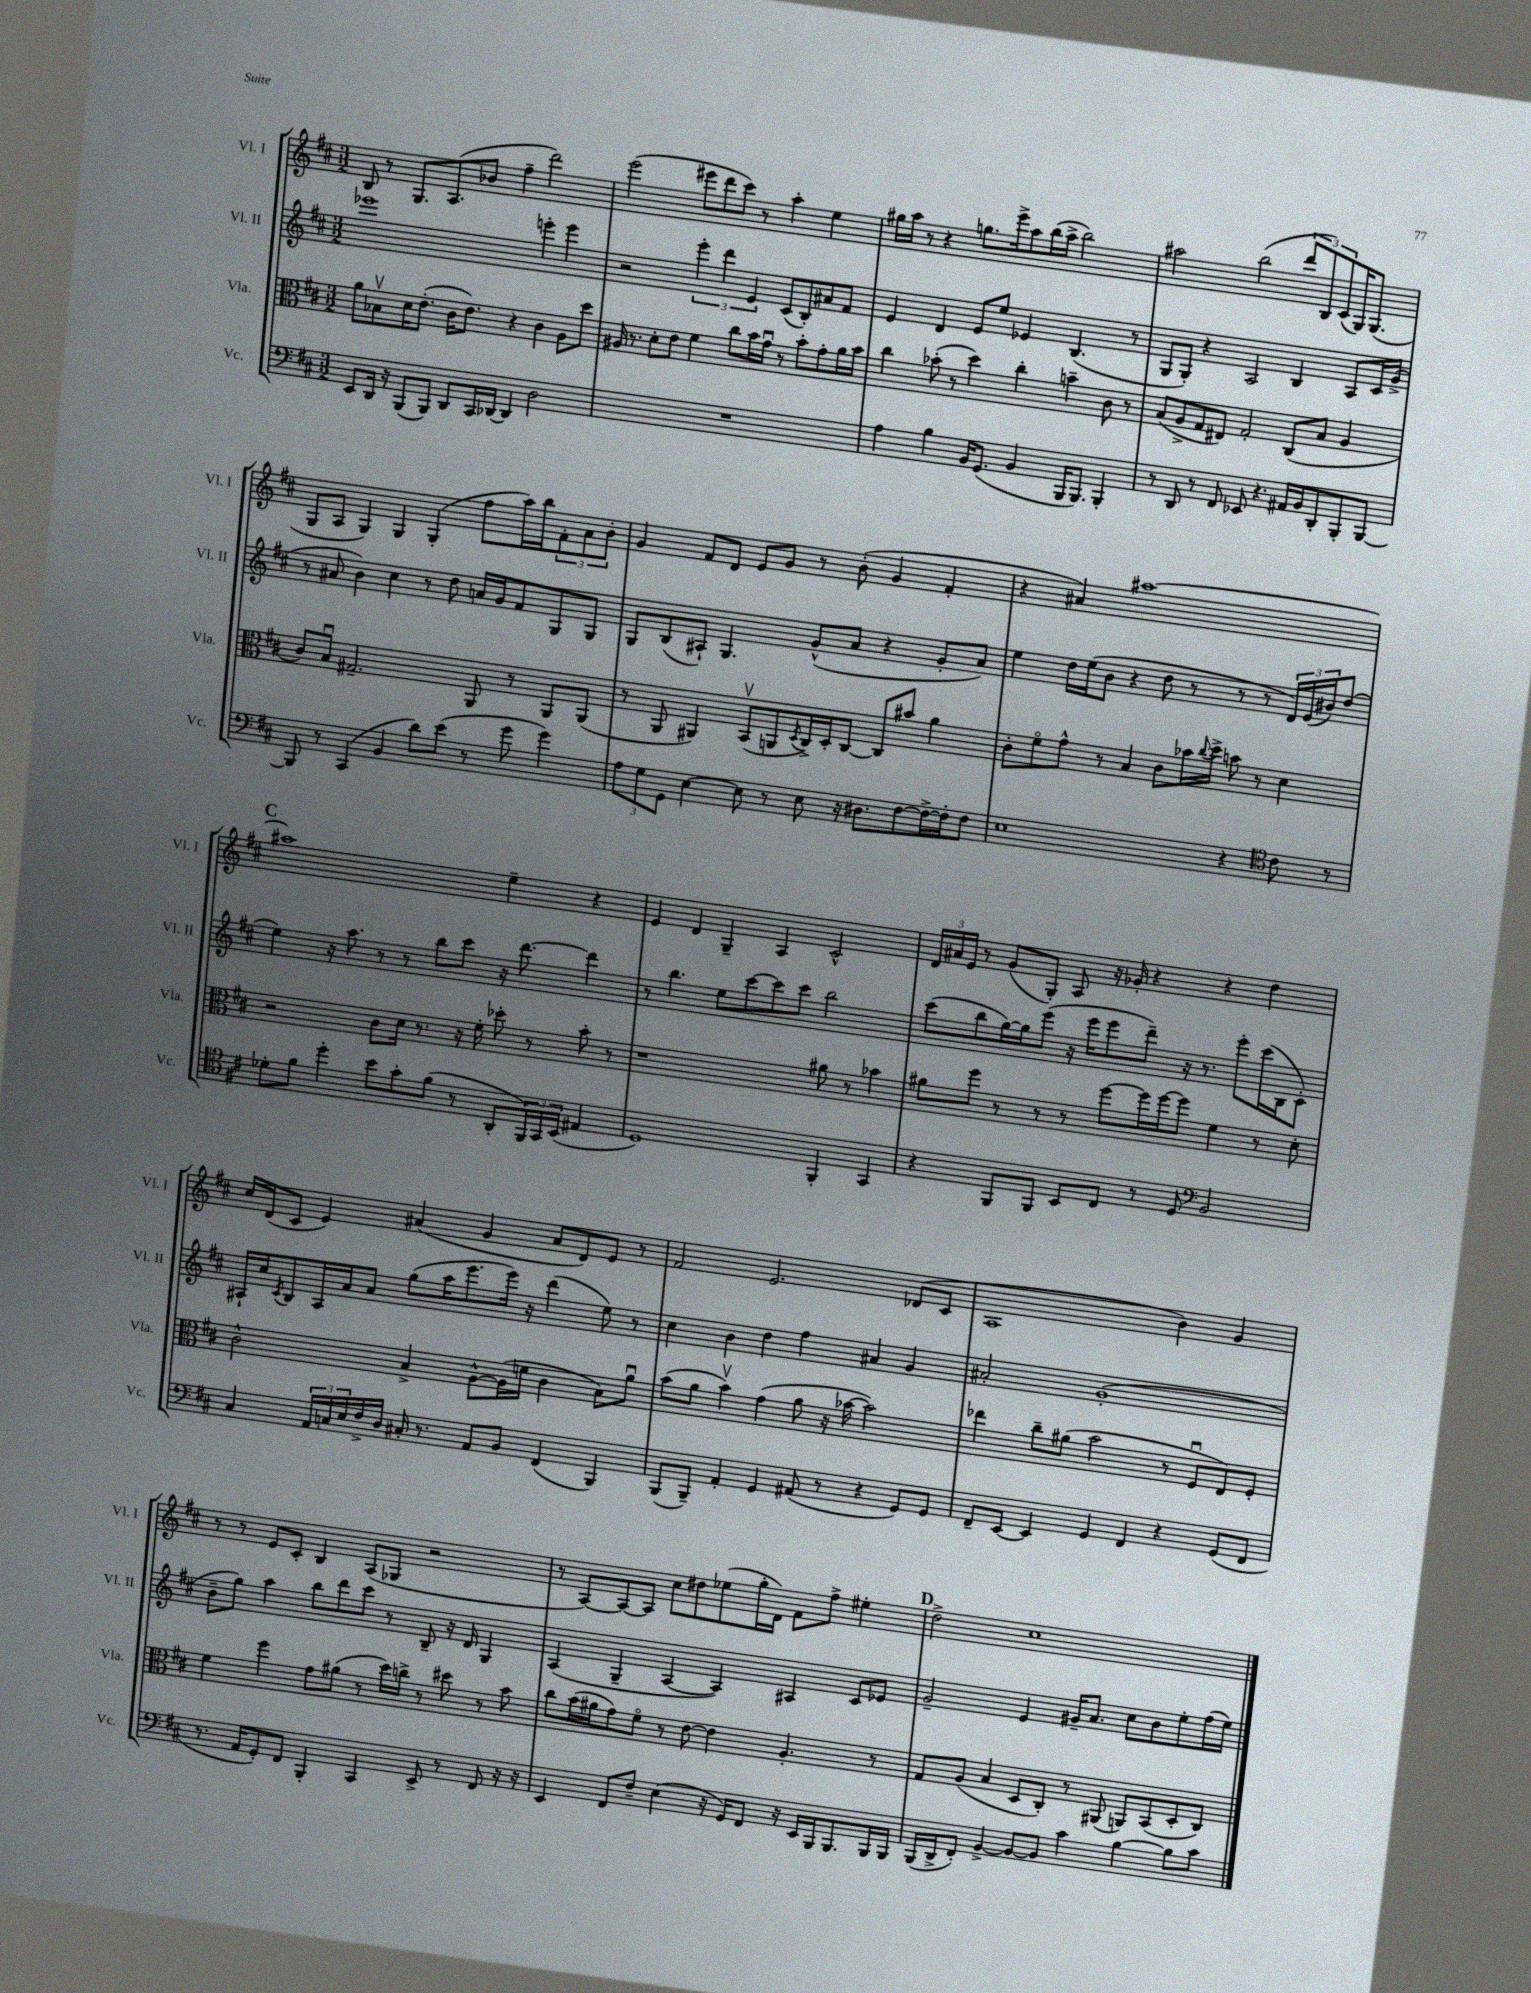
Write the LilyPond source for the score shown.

<<
\new StaffGroup <<
\new Staff = "s0" \with { instrumentName = "Vl. I" shortInstrumentName = "Vl. I" } {
    \clef treble \key d \major \numericTimeSignature \time 3/2
    b8 r8 g8. a8.( bes'8 fis''4-- d'''2) |
    e'''2( eis'''8 d'''8 cis'''8) r8 a''4-. e''4 |
    gis''16 a''16 r8 r4 g''8. e'''16-> a''8 b''16( a''16-> b''2) |
    ais''2 b''2( \tuplet 3/2 { d'''8 b8) cis'8( } g16) g8.( |
    g8 a8 g4) g4 g4-.( fis''8 a''16) b''16 \tuplet 3/2 { fis'8-. a'8 b'8-. } |
    g'4 fis'8 d'8 e'8 g'8 r8 b'8-.( g'4 fis'4-. |
    r4 ais'4) ais''1~ |
    \mark \markup { \bold "C" } ais''1 e''4-- r4 |
    e'4 d'4 g4-- a4 cis'2-^ |
    \tuplet 3/2 { d'16 ais'16 e'16 } r8 g'8( g8-.) a8 r16 ges'16-. r4 r4 d''4 |
    cis''16 d'16( cis'8 e'4) ais'4( g'4 ais'8 d'8) e'8 r8 |
    fis'2 e'2. des'8( cis'8 |
    a1 b'4) g'4 |
    r8 r8 e'8 cis'8-. b4 a8( ges8 r2 |
    r8 a8~) a8~ a8 cis''8 dis''8 ees''8( g''16-. d'16) fis'8 fis''8-> eis''4-. |
    \mark \markup { \bold "D" } d''2-> cis''1 \bar "|." |
}
\new Staff = "s1" \with { instrumentName = "Vl. II" shortInstrumentName = "Vl. II" } {
    \clef treble \key d \major \numericTimeSignature \time 3/2
    ees'''1 e'''4-. e'''4 |
    r2 \tuplet 3/2 { e'''4-. d'''4 e'4 } cis'8( b8-.) ais'8 fis'8 |
    e'4 d'4 e'8 e''8 ees'4 b4.( r8 |
    g8 g8-.) r4 a2 b4 a8 cis'16 g'16->( |
    r8 ais'8 b'4) cis''4 r8 d''8 a'16 g'16 fis'8 g8 g8 |
    g8 b8( ais8-!) g4. g'8-^( a'8 r4 g'8-. a'8) |
    e''4 d''16 e''16( b'8 r4 d''8 r8 r8 r8 \tuplet 3/2 { d'16) e'16( bis'16) } d''8( |
    \mark \markup { \bold "C" } e''4) r16 a''8. r8 r8 b''8 cis'''8 r16 d'''8.~ d'''4 |
    r8 b''4. e''8 cis'''8~ cis'''8 cis'''8 b''2 |
    cis'''8( b''8 g''16~) g''16 e'''8( r16 e'''16 e'''8 d'''8--) r16 r8. e'''8-. cis'''16( b16 cis'8-.) |
    ais16-! cis''16 \acciaccatura { cis'8 } b8 ais16 a'16 a'8 g''8( a''16 e'''8. e'''16) r16 d'''4( e''8) r8 |
    cis''4 b'4 d''4 fis''4 ais'4 g'4 |
    ais'2-. g'1-.( |
    b'8-- g''8) a''4 b''8 d'''8 cis'''8 r8 b8-- r16 d'16 g4 |
    a4( g4-- a4~ a4) ais4 cis'8 ees'8 |
    \mark \markup { \bold "D" } g'2-- e'4 gis'16-- a'8. cis''8 b'8 e''8-. fis''16( e''16) \bar "|." |
}
\new Staff = "s2" \with { instrumentName = "Vla." shortInstrumentName = "Vla." } {
    \clef alto \key d \major \numericTimeSignature \time 3/2
    a'8 bes8\upbow d'16 e'8.-.( cis'16 e'8.) r4 cis'4 a8 d''8 |
    ais16 r8. d'8-. e'8 fis'4 cis''8 b'16 g'16\downbow r8 b'8-. g'8-. a'16 b'16 |
    cis''4 bes'8-.( r8 d''4) cis''4-. b'4-- cis'8 r8 |
    b8( a8-> g8 eis8) g2-. cis8( b8 a4 |
    cis'8) b8\downbow gis2.-- a,8 r8 a,8 a,8( |
    r8 a,8 ais,4) b,8\upbow( a,8 \acciaccatura { d8 } cis16->) d16-. cis8~ cis8 bis'8 a'4 |
    cis'8-. fis'8\flageolet g'8-^ r8 b4 cis'8 bes'16 \appoggiatura { cis''8 } d''16-> b'8 r8 d'4 |
    \mark \markup { \bold "C" } r2 cis'8 d'16 r8. r16 fis'16-. des''8-. r8 b'8-. r8 |
    r1 ais'8 r8 bes'4 |
    ais'8 fis''8 r8 r8 r8 fis''8~ fis''16 fis''16~ fis''8 fis'4 r8 d'8-. |
    cis'2-^ b4-> a8~-^ a16( f'16 cis'4 b8) a'8\downbow |
    b'8( a'8 b'4\upbow) g'4( a'8 r16 bes'16~ bes'2) |
    ees''4 cis''8-- ais'8( b'2 r8 fis8\downbow e8) fis8-. |
    fis'4 fis''4 g'8 ais'8( r8 d''16) c''16-> r8 dis''8 r8 b'8 |
    cis''8 b'16( ais'16 g'8) fis'8\flageolet r8 e'8~ e'4 a4.-. r8 |
    \mark \markup { \bold "D" } g8 a8( b4 d8 cis8-.) r8 ais,8( a,8) b,8( d8-. cis8) \bar "|." |
}
\new Staff = "s3" \with { instrumentName = "Vc." shortInstrumentName = "Vc." } {
    \clef bass \key d \major \numericTimeSignature \time 3/2
    e,8 d,16 r16 b,,8( b,,8) d,8 cis,16 des,16~ des,4 d2 |
    R1. |
    a4 b4 b,16 g,8.( b,4 b,,16 b,,8.) b,,4-. |
    r8 d,8 r8 fis,8 ees,8 r4. ais,16 b,16 d,8-. b,,8-. b,,8~ |
    b,,8 r8 cis,4( b,4 d'8) e'8( r8 g'8 g'4) |
    \tuplet 3/2 { a8 g8 g,8 } e4~ e8 r8 e8 r16 dis8. fis8~ fis16~-> fis16-. fis8 |
    e1 r4 \clef tenor cis'8 r8 |
    \mark \markup { \bold "C" } des'8-. fis'8 d''4-. b'8 g'8-. fis'8( r8 a,8-. \tuplet 3/2 { fis,16) g,16 b,16( } eis4 |
    d1) fis,4-. g,4 |
    r4 fis,8 fis,8 b,8 cis8 r8 d8 \clef bass b,2 |
    cis4 \tuplet 3/2 { a,16 c16 e16 } fis16-> d16 cis16-. r8. a,8 b,8 fis,4( b,,4) |
    b,,8( b,,8--) a,4-. g,4 ais,8( r8 r4 g,8) g,8 |
    fis,8-- e,8~ e,4 g,4 fis,4 r4 g,8( fis,8 |
    r8. a,16 g,8-.) fis,8 b,,4-. cis,4 e,8-> r8 fis,8 r16 r16 |
    e,4 fis,8 fis8-- e4( r16 g,16) fis,8 r16 e,16 b,,16 b,,8. b,,16 b,,16 |
    \mark \markup { \bold "D" } b,,16( d,16-> fis,8-.) b,4~-> b,8~ b,8 cis'4 b4~ b8 cis'8 \bar "|." |
}
>>
>>
\layout { \context { \Score \remove "Bar_number_engraver" } }
